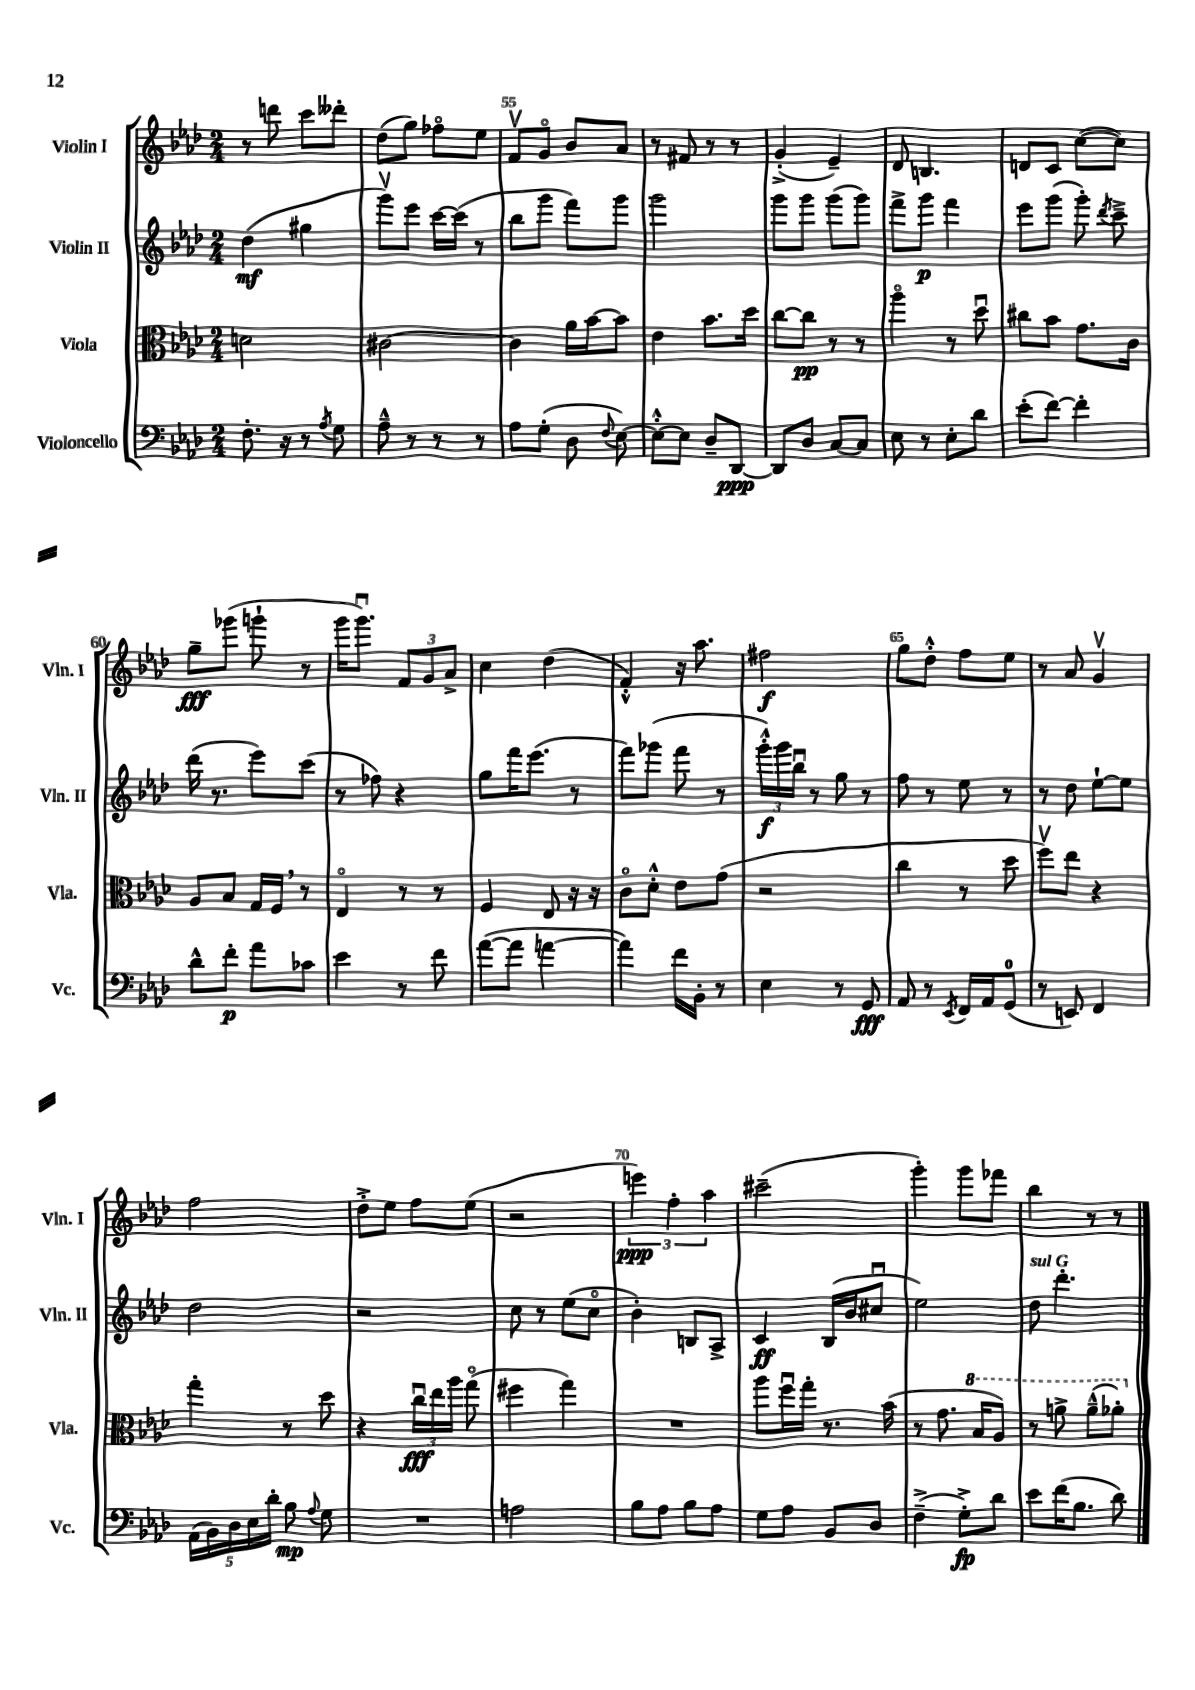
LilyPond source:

<<
\new StaffGroup <<
\new Staff = "s0" \with { instrumentName = "Violin I" shortInstrumentName = "Vln. I" } {
    \clef treble \key aes \major \numericTimeSignature \time 2/4
    \autoBeamOff r8 d'''8 c'''8[ deses'''8]-. |
    des''8[( g''8]) fes''8[\flageolet ees''8] |
    f'8[\upbow g'8]\flageolet bes'8[ aes'8] |
    r8 fis'8 r8 r8 |
    g'4-.->( ees'4--) |
    des'8 b4. |
    d'8[ c'8] c''8[~( c''8]) |
    g''8[--\fff ges'''8]( g'''8-! r8 |
    g'''16[ g'''8.]\downbow) \tuplet 3/2 { f'8[ g'8 aes'8]-> } |
    c''4 des''4( |
    f'4-.-^) r16 aes''8. |
    fis''2\f |
    g''8[ des''8]-.-^ f''8[ ees''8] |
    r8 aes'8 g'4\upbow |
    f''2 |
    des''8[-.-> ees''8] f''8[ ees''8]( |
    r2 |
    \tuplet 3/2 { e'''4\ppp) f''4-. aes''4 } |
    cis'''2--( |
    g'''4-.) g'''8[ fes'''8] |
    bes''4 r8 r8 \bar "|." |
}
\new Staff = "s1" \with { instrumentName = "Violin II" shortInstrumentName = "Vln. II" } {
    \clef treble \key aes \major \numericTimeSignature \time 2/4
    \autoBeamOff des''4\mf( gis''4 |
    g'''8[\upbow) ees'''8] c'''16[~ c'''16]( r8 |
    bes''8[ g'''8] f'''8[) g'''8] |
    g'''2 |
    g'''8[ g'''8] g'''8[( g'''8]) |
    f'''8[-> g'''8]\p f'''4 |
    ees'''8[ g'''8]( g'''8-.) \acciaccatura { des'''8 } c'''8---> |
    des'''16( r8. ees'''8[) c'''8]( |
    r8 fes''8) r4 |
    g''8[ f'''16 ees'''8.]( r8 |
    f'''8[) ges'''8]( f'''8 r8 |
    \tuplet 3/2 { g'''16[-.-^\f) g'''16 bes''16]\downbow } r8 g''8 r8 |
    f''8 r8 ees''8 r8 |
    r8 des''8 ees''8[~-! ees''8] |
    des''2 |
    r2 |
    c''8 r8 ees''8[( c''8]\flageolet |
    bes'4-.) b8[ aes8]-> |
    c'4\ff bes16[( bes'16 cis''8]\downbow |
    ees''2) |
    des''8^\markup { \italic "sul G" } des'''4.-. \bar "|." |
}
\new Staff = "s2" \with { instrumentName = "Viola" shortInstrumentName = "Vla." } {
    \clef alto \key aes \major \numericTimeSignature \time 2/4
    \autoBeamOff d'2 |
    cis'2~ |
    cis'4 aes'16[ bes'16~ bes'8] |
    ees'4 bes'8.[ des''16] |
    c''8[~ c''8]\pp r8 r8 |
    aes''4\flageolet r8 des''8\downbow |
    cis''8[ bes'8] g'8.[ c'16] |
    aes8[ bes8] g16[ f16] \breathe r8 |
    ees4\flageolet r8 r8 |
    f4 ees8 r16 r16 |
    c'8[\flageolet des'8]-.-^ ees'8[ g'8]( |
    r2 |
    c''4 r8 des''8 |
    f''8[\upbow) ees''8] r4 |
    g''4-. r8 des''8 |
    r4 \tuplet 3/2 { c''16[\downbow\fff ees''16 aes''16] } g''8\flageolet( |
    fis''4 g''4) |
    R2 |
    aes''8[ f''16\downbow g''16]-. r8. bes'16( |
    r8 g'8. \ottava #1 bes'16[ aes'8]) |
    r8 a''8-> a''8[---^( aes''8]-.) \ottava #0 \bar "|." |
}
\new Staff = "s3" \with { instrumentName = "Violoncello" shortInstrumentName = "Vc." } {
    \clef bass \key aes \major \numericTimeSignature \time 2/4
    \autoBeamOff f8.-. r16 r8 \acciaccatura { aes8 } g8 |
    aes8---^ r8 r8 r8 |
    aes8[ g8]-.( des8 \appoggiatura { f8 } ees8~) |
    ees8[~-.-^ ees8] des8[-- des,8]~\ppp |
    des,8[ des8] c8[~ c8] |
    ees8 r8 ees8[-. des'8] |
    ees'8[-.( f'8]~) f'4-. |
    des'8[-^ f'8]-.\p aes'8[ ces'8] |
    ees'4 r8 f'8 |
    aes'8[~( aes'8] a'4~ |
    a'4) f'16[ bes,16]-. r8 |
    ees4 r8 g,8\fff |
    aes,8 r8 \acciaccatura { ees,8 } f,16[ aes,16 g,8]-0( |
    r8 e,8) f,4 |
    \tuplet 5/4 { aes,16[( bes,16) des16 ees16 des'16]-. } bes8\mp \appoggiatura { aes8 } g8 |
    R2 |
    a2 |
    bes8[ aes8] bes8[ aes8] |
    g8[ aes8] bes,8[ des8] |
    f4--->( g8[-.->\fp) des'8] |
    ees'8[ f'16( bes8.] des'8) \bar "|." |
}
>>
>>
\layout { \context { \Score currentBarNumber = #53 \override BarNumber.break-visibility = ##(#f #t #t) barNumberVisibility = #(every-nth-bar-number-visible 5) } }
